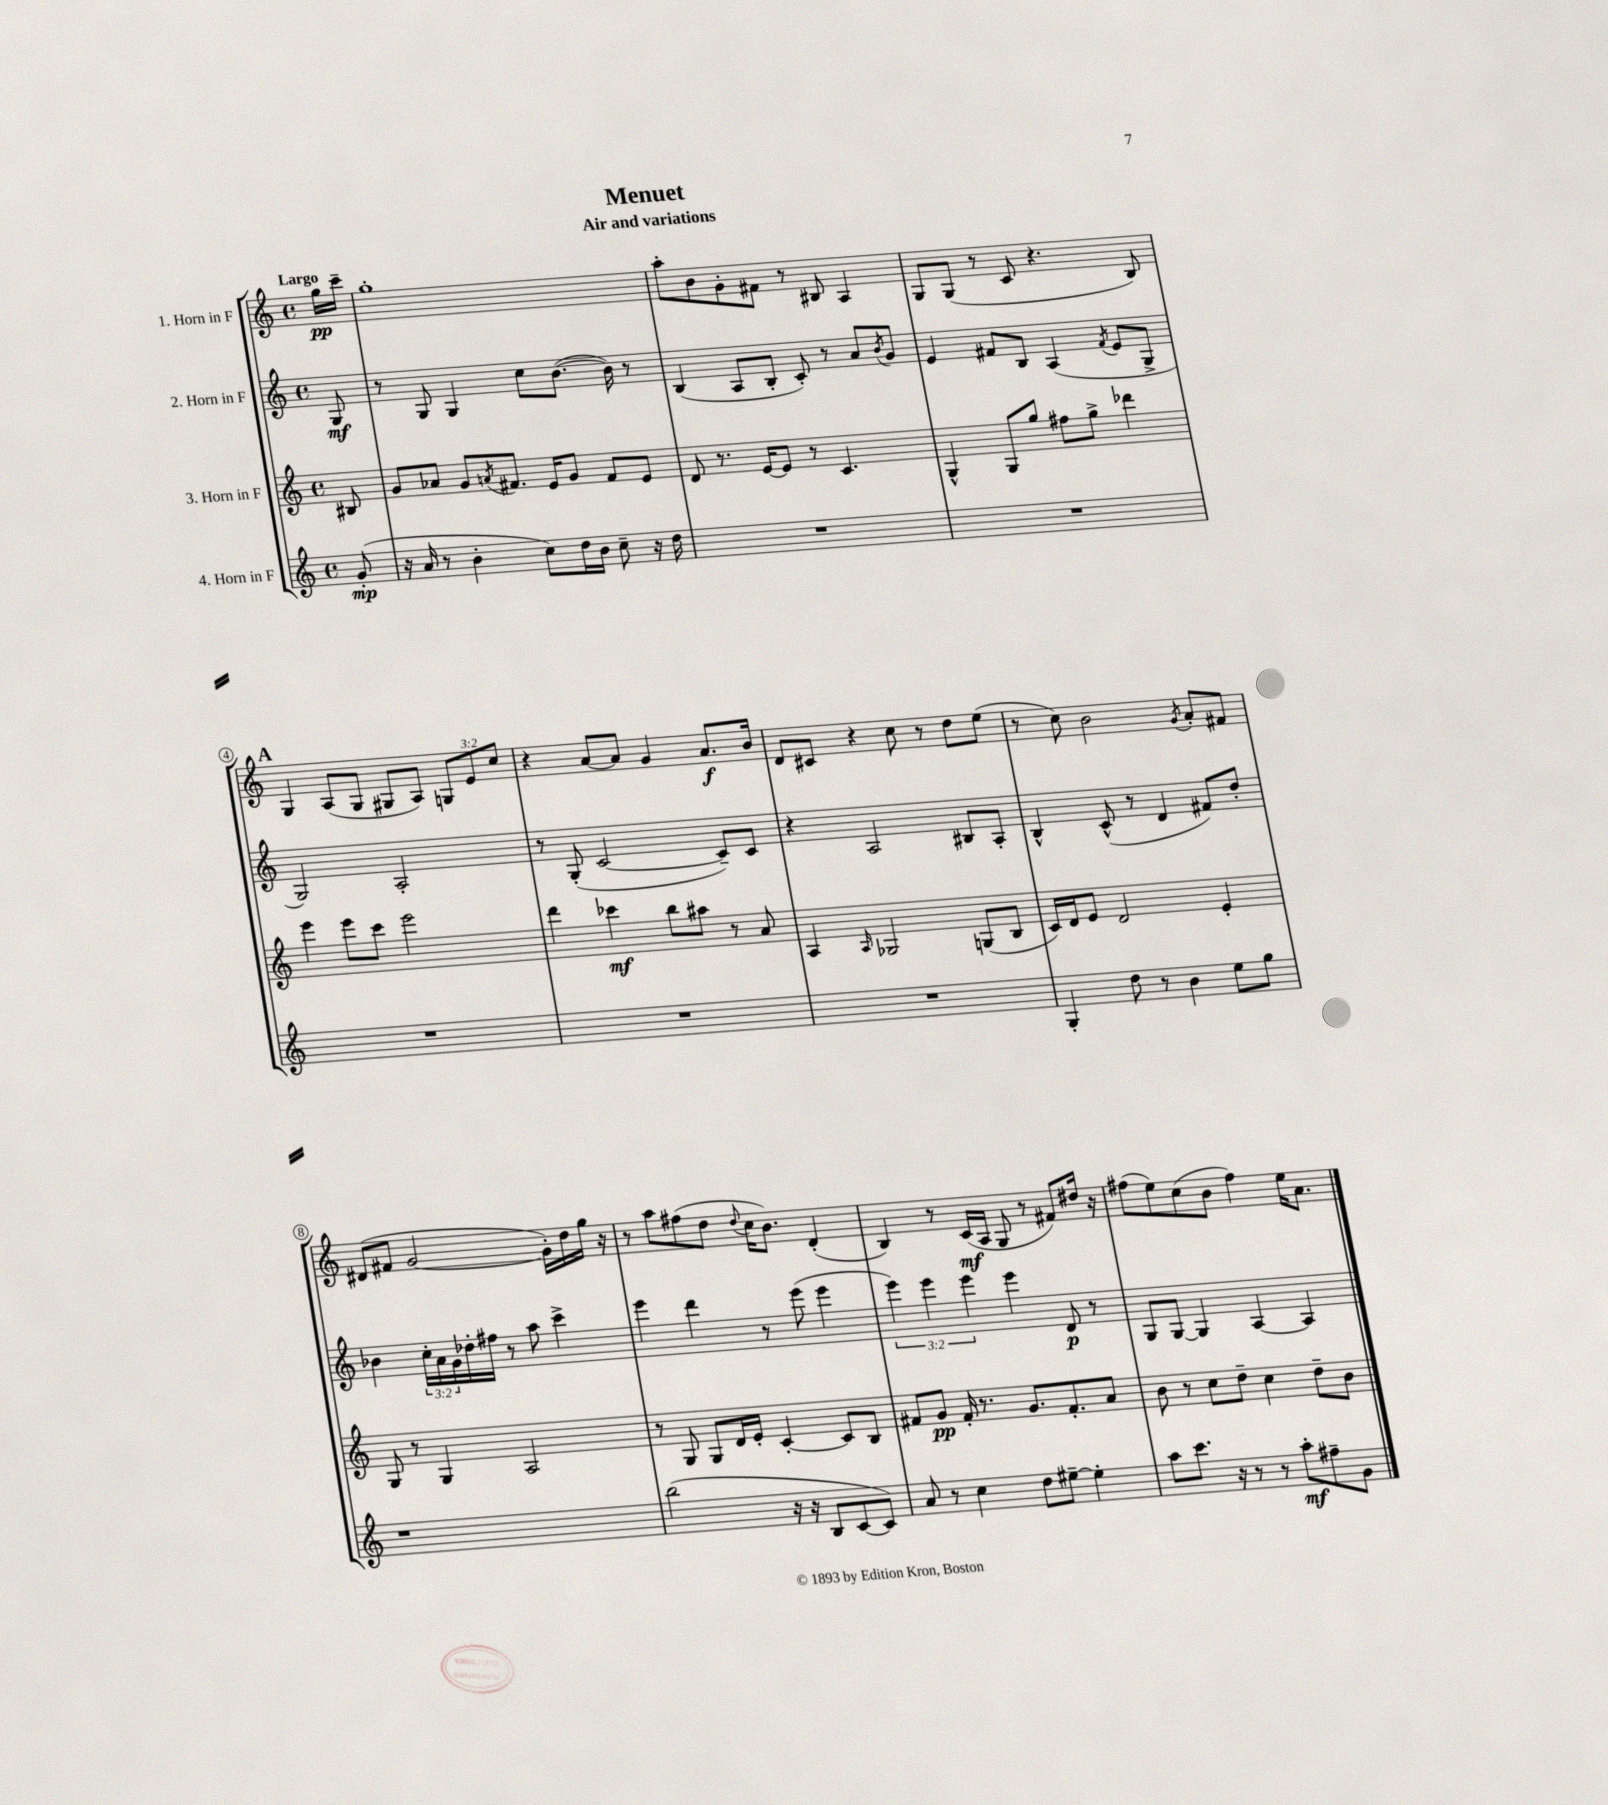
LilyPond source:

\header { title = "Menuet" subtitle = "Air and variations" }
<<
\new StaffGroup <<
\new Staff = "s0" \with { instrumentName = "1. Horn in F" } {
    \clef treble \key c \major \defaultTimeSignature \time 4/4 \override Staff.TupletNumber.text = #tuplet-number::calc-fraction-text \partial 8 \tempo "Largo"
    g''16\pp c'''16-- |
    g''1-. |
    a''8-. b'8 g'8-. fis'8 r8 bis8 a4 |
    g8 g8( r8 c'8 r4. b8) |
    \mark \markup { \bold "A" } g4 a8( g8 gis8 a8) \tuplet 3/2 { g8 e'8 c''8 } |
    r4 a'8~ a'8 g'4 a'8.\f b'16 |
    d'8 cis'8 r4 c''8 r8 d''8 e''8( |
    r8 c''8) b'2 \acciaccatura { g'8 } a'8-. fis'8 |
    dis'8( fis'8 g'2~ g'16-.) d''16 g''16 r16 |
    r8 a''8 fis''8( d''8 \appoggiatura { d''8 } c''16 b'8.) d'4-.( |
    b4) r8 c'16\mf( a16 g8 r8 fis'8) dis''16 r16 |
    fis''8( e''8) c''8( b'8 fis''4) e''16 a'8. \bar "|." |
}
\new Staff = "s1" \with { instrumentName = "2. Horn in F" } {
    \clef treble \key c \major \defaultTimeSignature \time 4/4 \override Staff.TupletNumber.text = #tuplet-number::calc-fraction-text \partial 8
    g8\mf |
    r8 g8 g4 c''8 b'8.~( b'16) r8 |
    b4( a8 b8-. c'8-.) r8 a'8 \acciaccatura { b'8 } g'8 |
    e'4 fis'8 b8 a4( \acciaccatura { fis'8 } e'8 g8-> |
    \mark \markup { \bold "A" } g2) a2-. |
    r8 g8-.( c'2~ c'8--) c'8 |
    r4 a2 bis8 a8-. |
    b4-^ c'8-^( r8 d'4 fis'8) d''8-. |
    bes'4 \tuplet 3/2 { c''16-. a'16 g'16 } des''16-. fis''16 r8 a''8 c'''4-> |
    e'''4 d'''4 r8 e'''8( e'''4 |
    \tuplet 3/2 { e'''4) e'''4 e'''4 } e'''4 d'8\p r8 |
    g8 g8~ g4 a4~ a4 \bar "|." |
}
\new Staff = "s2" \with { instrumentName = "3. Horn in F" } {
    \clef treble \key c \major \defaultTimeSignature \time 4/4 \partial 8
    bis8 |
    g'8 aes'8 g'8 \acciaccatura { a'8 } fis'8. e'16 g'8 fis'8 e'8 |
    d'8 r8. e'16~ e'8 r8 c'4. |
    g4-^ g8 g''8 fis''8 g''8-> des'''4 |
    \mark \markup { \bold "A" } e'''4 e'''8 c'''8 e'''2 |
    d'''4 ces'''4\mf b''8 ais''8 r8 a'8 |
    a4 \grace { a16 } ges2 g8( b8 |
    c'16) d'16 e'8 d'2 e'4-. |
    g8 r8 g4 a2 |
    r8 g8 g8 d'16 e'16-. c'4~-. c'8 b8 |
    fis'8 g'8\pp fis'16-. r8. g'8. fis'8.-. a'8 |
    b'8 r8 c''8 d''8-- c''4 d''8-- b'8 \bar "|." |
}
\new Staff = "s3" \with { instrumentName = "4. Horn in F" } {
    \clef treble \key c \major \defaultTimeSignature \time 4/4 \partial 8
    g'8-.\mp( |
    r16 a'16 r8 b'4-. c''8) d''16 b'16 c''8-- r16 d''16 |
    R1 |
    R1 |
    \mark \markup { \bold "A" } R1 |
    R1 |
    R1 |
    g4-. d''8 r8 b'4 e''8 g''8 |
    r1 |
    b''2( r16 r16 b8 c'8~ c'8) |
    a'8 r8 c''4 d''8 eis''8~-- eis''4-. |
    a''8 c'''8. r16 r8 r8 a''8-.\mf fis''8-- g'8 \bar "|." |
}
>>
>>
\layout { \context { \Score \override BarNumber.stencil = #(make-stencil-circler 0.1 0.3 ly:text-interface::print) } }
